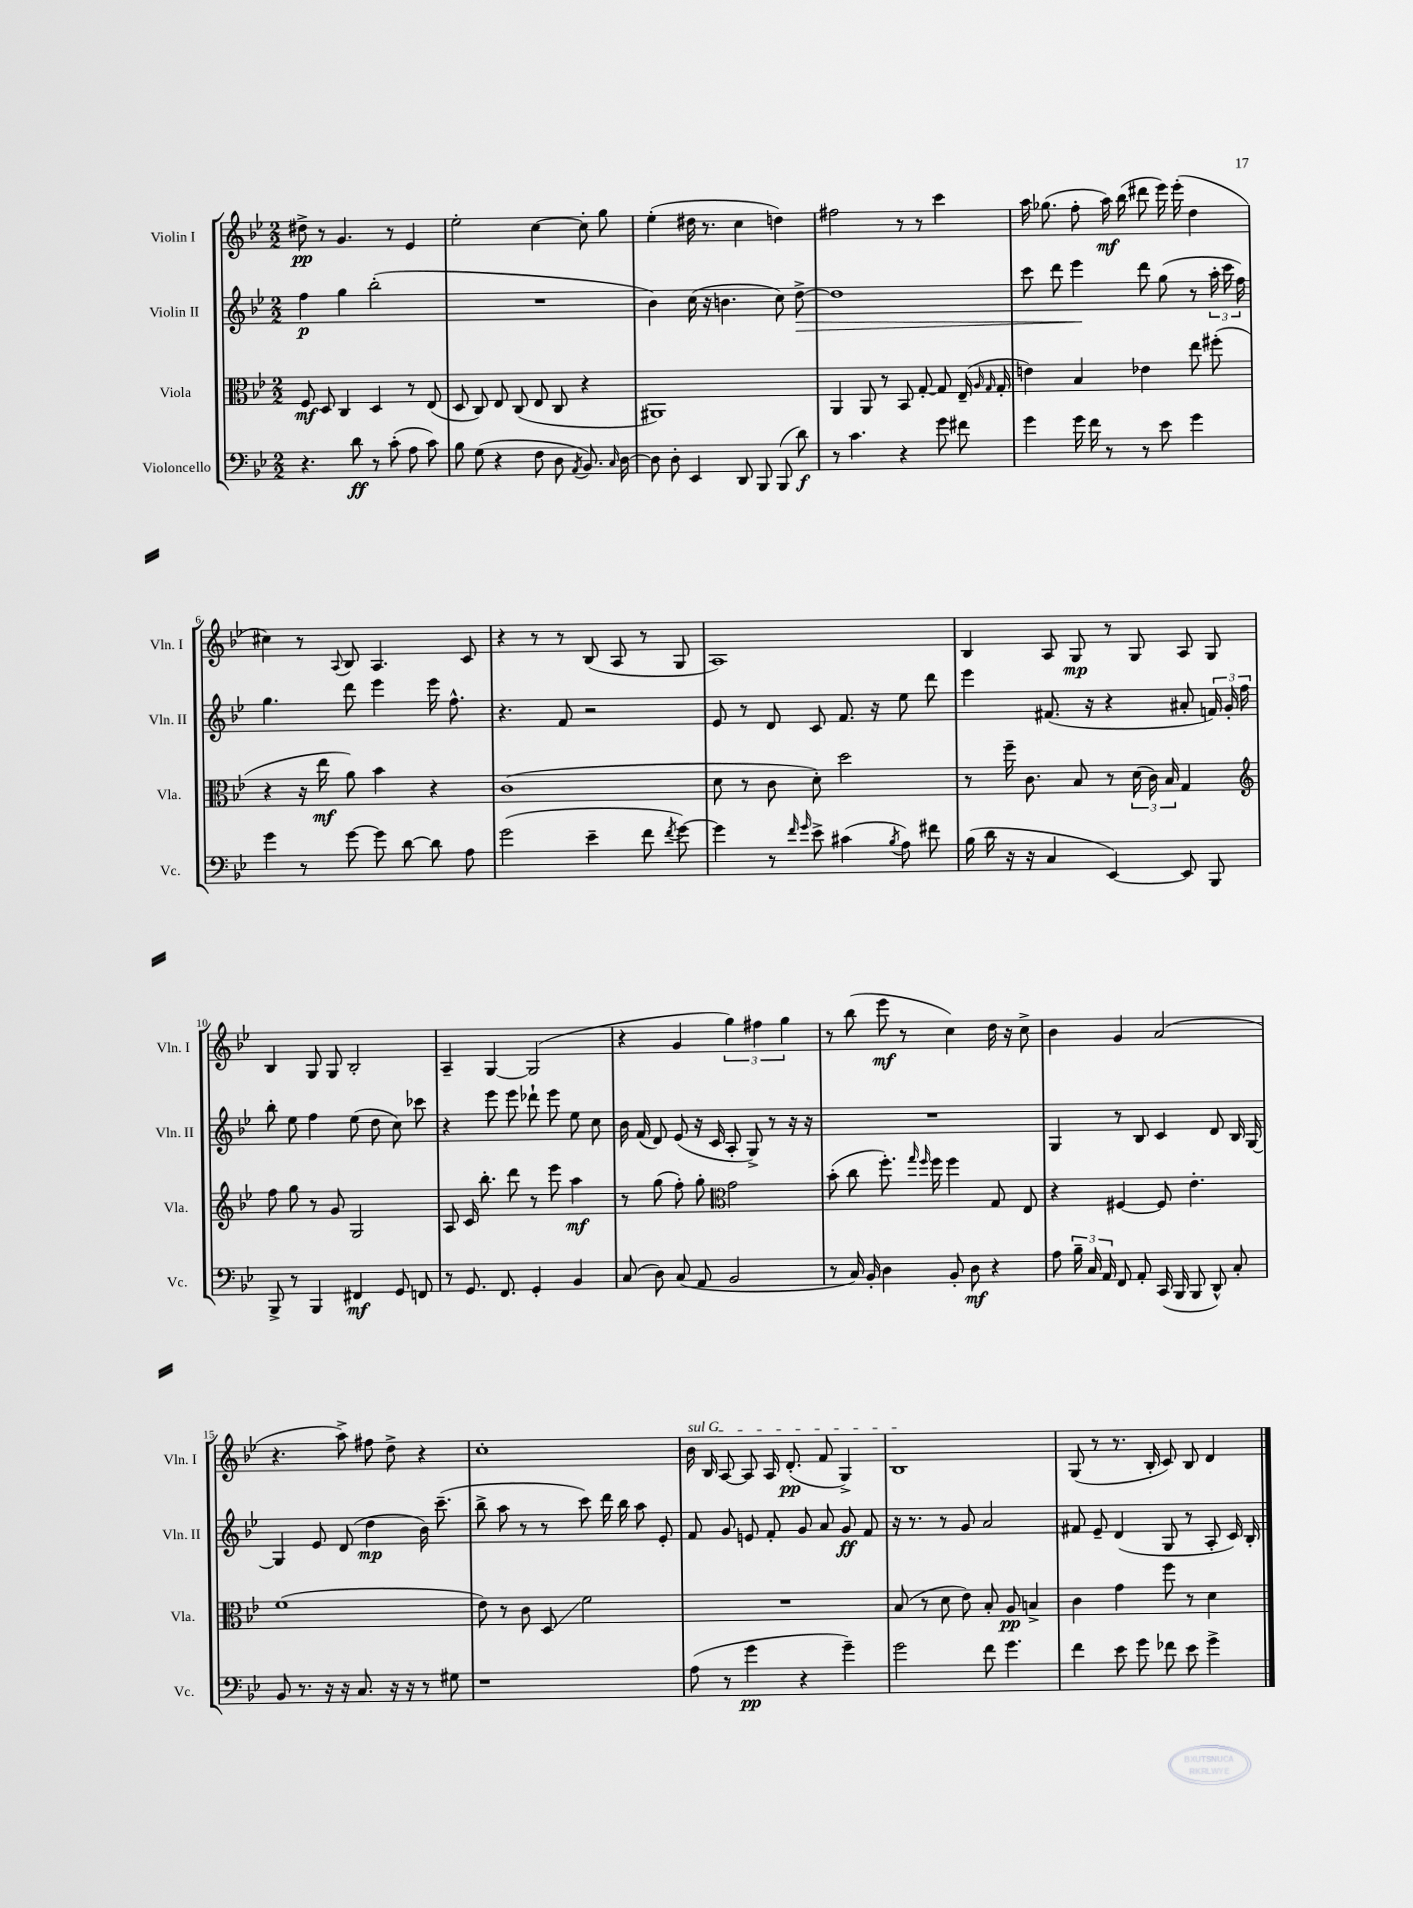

**kern	**kern	**kern	**kern
*staff4	*staff3	*staff2	*staff1
*clefF4	*clefC3	*clefG2	*clefG2
*k[b-e-]	*k[b-e-]	*k[b-e-]	*k[b-e-]
*M2/2	*M2/2	*M2/2	*M2/2
4.r	8F	4ff	8dd#^
.	8D	.	8r
.	4C	4gg	4.g
8d	.	.	.
8r	4D	(2bb-'	.
(8c'	.	.	8r
8A	8r	.	4e-
8c)	(8E-	.	.
=	=	=	=
8B-	8D	1r	2ee-'
(8G	8C)	.	.
4r	8E-	.	.
.	(8C	.	.
8F	8E-	.	[4cc
8D	8C	.	.
8qAA	.	.	.
8.BB-)	4r	.	8cc']
.	.	.	8gg
16qqC	.	.	.
[16D	.	.	.
=	=	=	=
8D]	1AA#)	4b-)	(4ee-'
8D'	.	.	.
4EE-	.	(16cc	16dd#
.	.	16r	8.r
.	.	4.b	.
8DD	.	.	4cc
8BBB-	.	.	.
(8BBB-	.	8cc)	4dd)
8d)	.	[8dd^	.
=	=	=	=
8r	4AA	1dd]	2ff#
4.c	.	.	.
.	8AA	.	.
.	8r	.	.
4r	8BB-	.	8r
.	[8G'	.	8r
8g	8G]	.	4ccc
8f#	(16E-~	.	.
.	16qqA	.	.
.	16qqG	.	.
.	16G'	.	.
=	=	=	=
4g	4e)	8ccc	16aa
.	.	.	(8.gg-
.	.	8ddd	.
16g	4B-	4eee-	8ff'
16f	.	.	.
8r	.	.	16aa)
.	.	.	(16bb-
8r	4e-	8ddd	8ddd#
8e-	.	(8gg	16eee-)
.	.	.	(16eee-'
4g	8ee-	8r	4dd
.	(8ff#'	24aa'	.
.	.	24ccc	.
.	.	24ff)	.
=	=	=	=
4g	4r	4.gg	4cc#)
8r	16r	.	8r
.	16ee-	.	.
.	.	.	8qqA
[8g	8a)	8ddd	8B-
8g]	4b-	4eee-	4.A
[8d	.	.	.
8d]	4r	16eee-	.
.	.	8.ff^^	.
8A	.	.	8c
=	=	=	=
(2g	(1c	4.r	4r
.	.	.	8r
.	.	8f	8r
4e-~	.	2r	(8B-
.	.	.	8A
8f	.	.	8r
8qf	.	.	.
[8g)	.	.	8G
=	=	=	=
4g]	8d	8e-	1A)
.	8r	8r	.
8r	8c	8d	.
16qqf	.	.	.
16qqg	.	.	.
8e-^	8d')	8c	.
(4c#	2dd	8.f	.
.	.	16r	.
8qB-	.	.	.
8A)	.	8ee-	.
8f#	.	8ddd	.
=	=	=	=
(16B-	8r	4eee-	4B-
16d	.	.	.
16r	16ff~	.	.
16r	8.c	.	.
4C	.	(8.f#	8A
.	8B-	.	8G
.	.	16r	.
[4EE-)	8r	4r	8r
.	(24d	.	8G
.	24c)	.	.
.	24B-	.	.
8EE-]	4G	8a#'	8A
8BBB-	.	24f)	8G
.	.	24g'	.
.	.	24ff	.
=	=	=	=
*	*clefG2	*	*
8BBB-^	8ff	8bb-'	4B-
8r	8gg	8ee-	.
4BBB-	8r	4ff	8G
.	8g	.	8G
4FF#	2G	(8ee-	2B-'
.	.	8dd	.
8GG	.	8cc)	.
8FF	.	8ccc-	.
=	=	=	=
8r	8A	4r	4A~
8.GG	16c	.	.
.	8.bb-'	.	.
.	.	8eee-	[4G
8.FF	.	.	.
.	8ddd	8eee-	.
4GG'	8r	8ddd-`	(2G]
.	8eee-	8eee-	.
4BB-	4aa	8ee-	.
.	.	8cc	.
=	=	=	=
(8C	8r	16b-	4r
.	.	(16f	.
8D)	(8gg	8d)	.
(8C	8ff')	(8e-	4g
8AA	8gg'	16r	.
.	.	16c	.
*	*clefC3	*	*
2BB-	2g	8A'	6gg)
.	.	8G^)	.
.	.	.	6ff#
.	.	8r	.
.	.	.	6gg
.	.	16r	.
.	.	16r	.
=	=	=	=
8r	(8b-'	1r	8r
16C)	8cc	.	(8bb-
16BB-'	.	.	.
4D	8.ff')	.	8eee-
.	.	.	8r
.	16qqgg	.	.
.	16qqff	.	.
.	16ff	.	.
8BB-'	4ff	.	4cc)
8D	.	.	.
4r	8G	.	16dd
.	.	.	16r
.	8E-	.	8cc^
=	=	=	=
8A	4r	4G	4b-
24B-~	.	.	.
24C	.	.	.
24AA	.	.	.
8FF	[4F#	8r	4g
8AA'	.	8B-	.
(16CC	8F#]	4c	(2a
16BBB-	.	.	.
8BBB-	4.e-'	.	.
8DD^^)	.	8d	.
8C'	.	16B-	.
.	.	[16G	.
=	=	=	=
8BB-	(1f	4G]	4.r
8.r	.	.	.
.	.	8e-	.
16r	.	.	.
16r	.	(8d	8aa^)
8.C	.	.	.
.	.	4dd	8ff#
16r	.	.	8dd^
16r	.	.	.
8r	.	16b-)	4r
.	.	(8.ccc~	.
8G#	.	.	.
=	=	=	=
1r	8e-)	8bb-^	1cc'
.	8r	8aa	.
.	8c	8r	.
.	8D	8r	.
.	2f	8ccc)	.
.	.	16ddd	.
.	.	16bb-	.
.	.	8aa	.
.	.	8e-'	.
=	=	=	=
(8A	1r	8f	16b-
.	.	.	16B-
8r	.	8g	[8A
4g	.	8e	8A]
.	.	8f'	16A
.	.	.	(8.d'
4r	.	8g	.
.	.	8a	8f
4g~)	.	8g	4G^)
.	.	8f	.
=	=	=	=
2g	(8B-	16r	1B-
.	.	8.r	.
.	8r	.	.
.	8d	8r	.
.	8e-)	8g	.
8f	8B-'	2a	.
4.g	8A	.	.
.	4B^	.	.
=	=	=	=
4f	4c	8f#	(8G
.	.	8e-~	8r
8e-	4g	(4d	8.r
8g	.	.	.
.	.	.	16B-'
8f-	8ff	8G	8c)
8e-	8r	8r	8B-
4g^	4d	8A'	4d
.	.	16c)	.
.	.	16B-'	.
==	==	==	==
*-	*-	*-	*-
